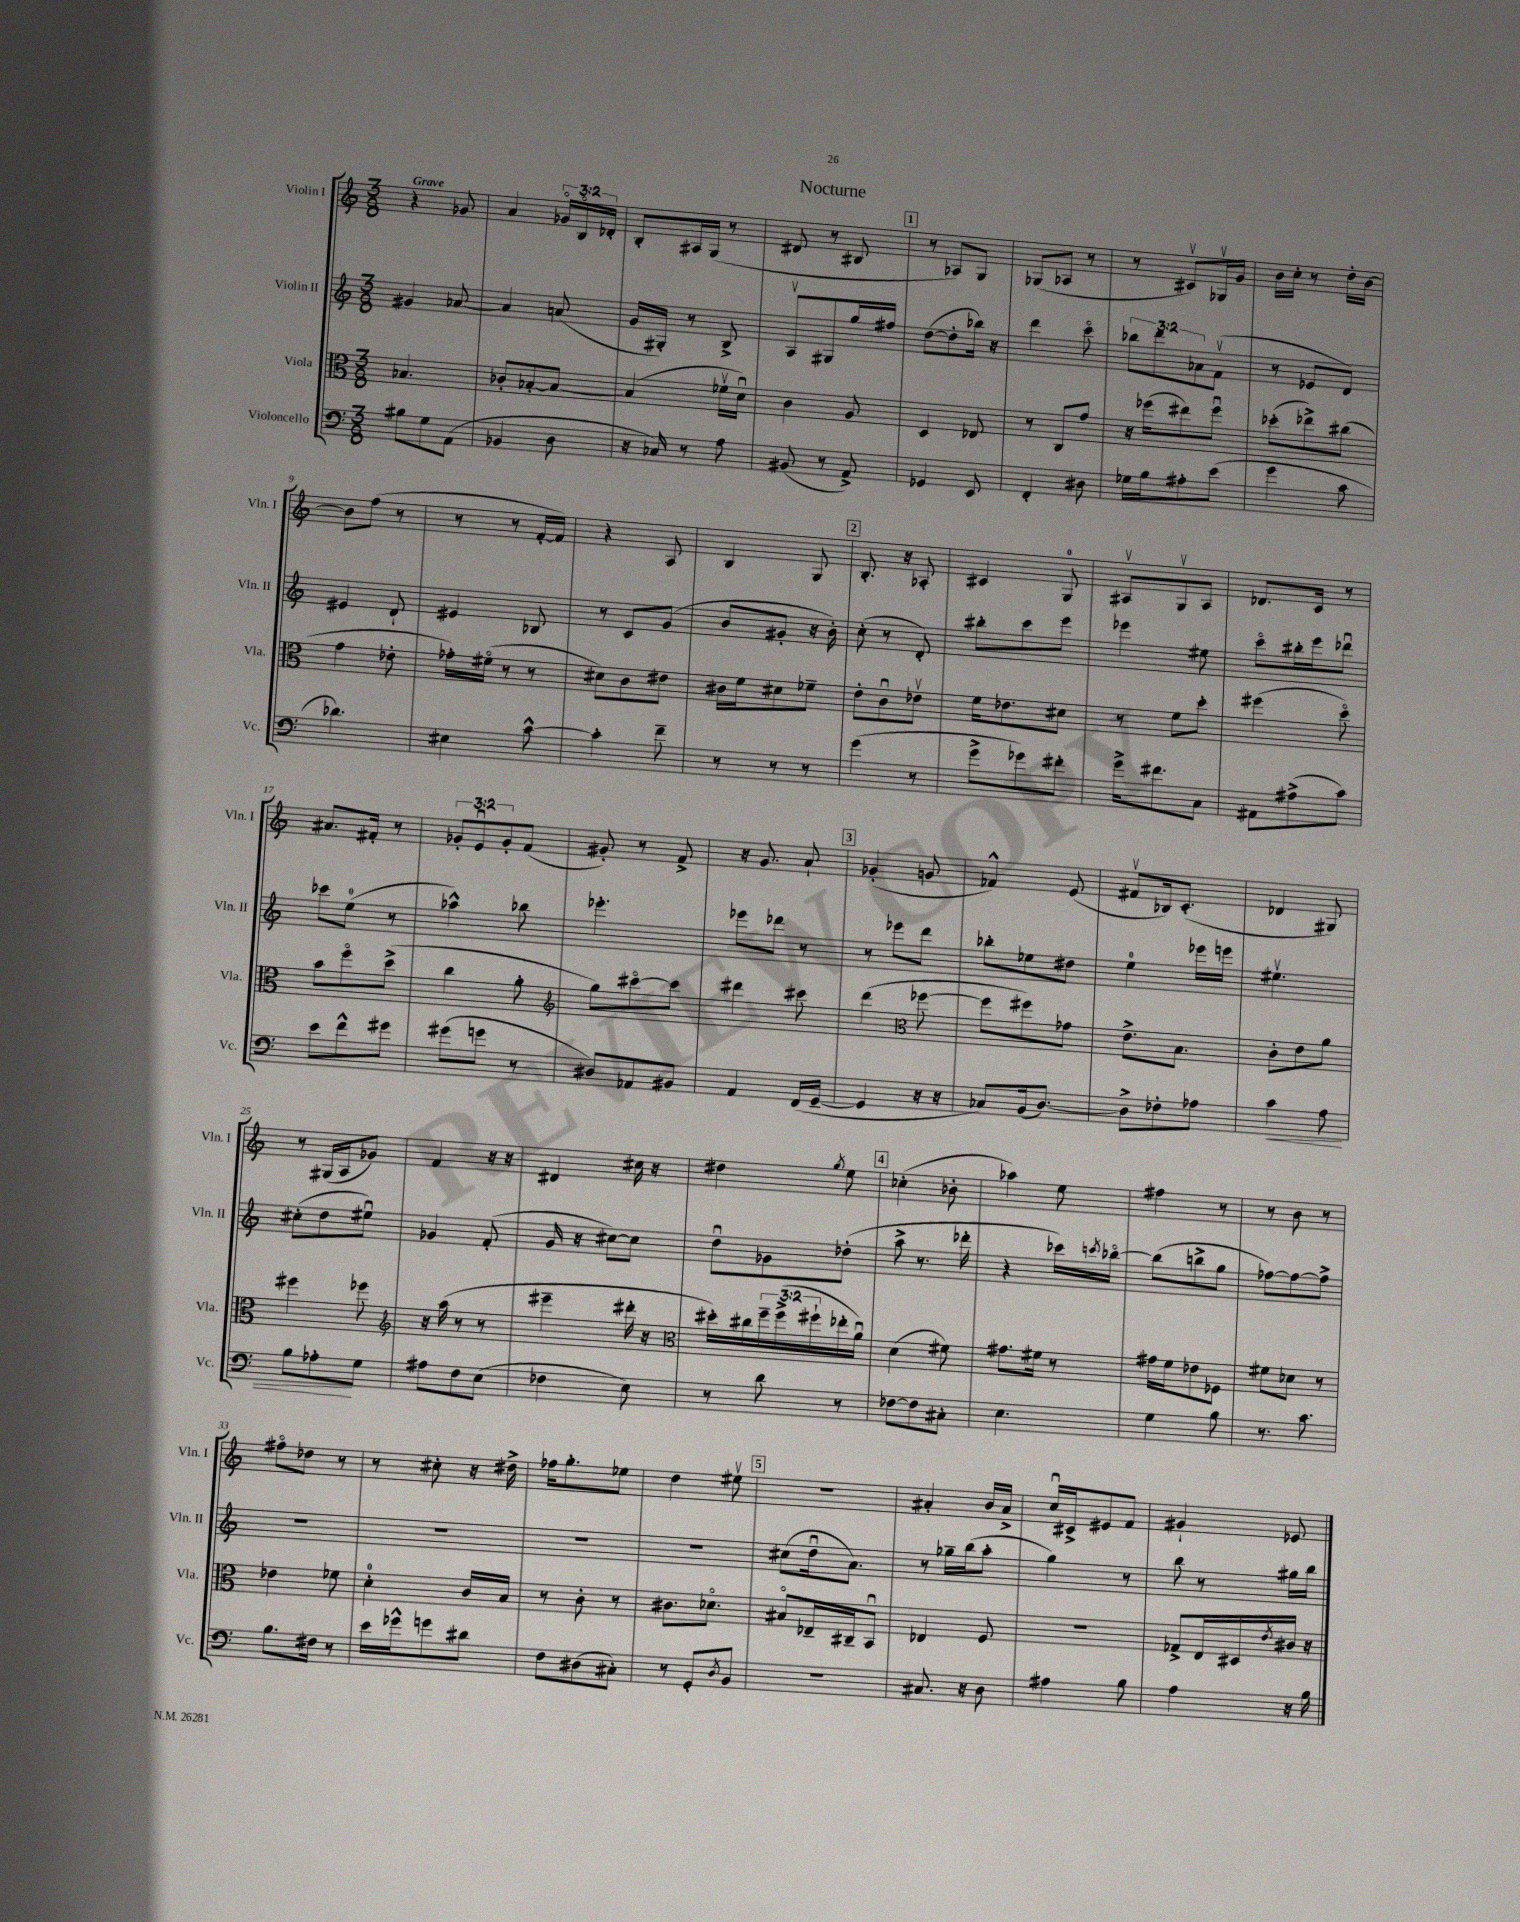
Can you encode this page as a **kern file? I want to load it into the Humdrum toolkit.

**kern	**kern	**kern	**kern
*staff4	*staff3	*staff2	*staff1
*clefF4	*clefC3	*clefG2	*clefG2
*k[]	*k[]	*k[]	*k[]
*M3/8	*M3/8	*M3/8	*M3/8
8B#\L	4.B-/	4g#/	4r
8G\	.	.	.
(8AA\J	.	[8a-/	8g-/
=	=	=	=
4BB-/	8c-'/L	4a-/]	4a/
.	[8B-'/	.	.
8D\	8B-/_J	(8a/	24g-o/LL
.	.	.	24Bo/
.	.	.	24d-'/JJ
=	=	=	=
16r	(4B-/]	16g/LL	8B'/L
16C-/)	.	16G#'/JJ)	.
8r	.	8r	16A#/L
.	.	.	(16G/JJ
8A\	16f-v\LL	8B^/	8r
.	16du\JJ)	.	.
=	=	=	=
(8BB#/	4c\	8Av/L	8d#/
8r	.	8G#/	8r
8AA^/)	8A/	16gg/L	8B#/
.	.	16ff#/JJ	.
=	=	=	=
4GG-/	4D/	([8dd\L	8r
.	.	8dd'\]	8A-/L)
8EE/	8E-/	16bb-\Jk)	8G/J
.	.	16r	.
=	=	=	=
4FF'/	8r	4ddd\	(8G-/L
.	8C/L	.	8A-/J
8D#\	8g/J	8ccco\	8r
=	=	=	=
16G-\LL	16r	12bb-\L	8r
16B\J	(16ff-\LK	.	.
.	.	12ddd\	.
8A#'\	8ee#\)	.	8c#v/L)
.	.	12a-\	.
(8e\J	8ff-u\J	(8fv\J	16G-v/L
.	.	.	16g/JJ
=	=	=	=
4g\	(8dd-'\L	8r	16b\LL
.	.	.	16cc'\JJ
.	8ee-^\)	8e-/L	8r
8c\	(8cc#\J	8d/J)	16dd'\LL
.	.	.	[16b\JJ
=	=	=	=
4.d-\)	4g\	4e#/	8b\]L
.	.	.	(8ff\J
.	8e-'\	8d`/	8r
=	=	=	=
4E#\	16g-'\LL)	4e#/	8r
.	(16f#o\JJ	.	.
.	8r	.	8r
[8c^^\	8r	8B-/	[16f'/LL
.	.	.	16f/]JJ)
=	=	=	=
4c'\]	8d#\L)	8r	4r
.	8c\	8c/L	.
8f~\	8e#\J	(8g/J	8A/
=	=	=	=
8r	16c#\LL	8b/L	4B/
.	16f\J	.	.
8r	8d#\	8g#'/J	.
8r	8f-~\J	16r	8G/
.	.	16b'\)	.
=	=	=	=
(4g\	8e'\L	(8cc'\	8.B'/
.	8cu\	8r	.
.	.	.	16r
8r	8e-v\J	8d'/)	8A-'/
=	=	=	=
8g^\L	16f\LK	8bb#'\L	4c#/
.	8.e-\	.	.
8g-\)	.	8ccc\	.
8f#'\J	8d#\J	8eee\J	8G/
=	=	=	=
16g^\LK	8r	4eee-\	8A#v/L
8.f#\	.	.	.
.	8f\L	.	8Gv/
8C\J	8dd'\J	8ee#\	8A#/J
=	=	=	=
8AA#\L	(4ff#\	8ccco\L	8.d-/L
(8A#^\	.	16bb#'\L	.
.	.	16eee\J	16c/Jk
8c\J)	8ddo\)	8ddd-u\J	8r
=	=	=	=
8e\L	8b\L	8ccc-\L	8.a#/L
8f^^\	8ffo\	(8ee\J	.
.	.	.	16f#'/Jk
8g#\J	(8dd^\J	8r	8r
=	=	=	=
(8g#\L	4cc\	4aa-^^\)	12g-'/L
.	.	.	12eu/
8g\J	.	.	.
.	.	.	12g-'/
8r	8a'\	8bb-\	(8f/J
=	=	=	=
*	*clefG2	*	*
8D#/L)	8gg\L)	4.eee-'\	8g#'/)
8AA-/	[8ccc#o\	.	8r
8BB#/J	8ccc#\]J	.	8f^/
=	=	=	=
4AA/	4ddd#\	8eee-\L	16r
.	.	.	8.g/
.	.	8ddd-\J	.
(16FF/LL	8ccc#\	8r	8a`/
[16GG~/JJ	.	.	.
=	=	=	=
4GG/]	(4ddd\	8r	(4g-'/
.	.	8eee-\L	.
*	*clefC3	*	*
16r	[8ff-\	8ddd\J	8g/
16r	.	.	.
=	=	=	=
8C-/L)	8ff-\]L	8bb-'\L	4f-^^/)
(16BB/k	8ff#\)	8ee-\	.
[8.D/J)	.	.	.
.	8g-\J	8dd#\J	(8e/
=	=	=	=
8D^\]L	8.e^\L	4ee\	8f#v/L
8F-'\	.	.	16B-/k)
.	8.B\J	.	(8.c'/J
8A-\J	.	16eee-\LL	.
.	.	16eee\JJ	.
=	=	=	=
4c\	8c'\L	4.ee#v\	4d-/
.	8e\	.	.
8A\	8a\J	.	8G#/)
=	=	=	=
8B\L	4ff#\	(8cc#'\L	8r
8A-'\	.	8dd\	(16G#/LL
.	.	.	16A/J
8G\J	8ff-\	8ee#u\J)	8g-/J)
=	=	=	=
*	*clefG2	*	*
8A#\L	16r	4g-/	4f/
.	(16aa\	.	.
8F\	8r	.	.
(8E\J	8r	(8f'/	16r
.	.	.	16r
=	=	=	=
4F-\	4eee#~\	16g/	4d#/
.	.	16r	.
.	.	[8cc#\L)	.
8E\)	16ddd#'\	8cc#\]J	16cc#\
.	16r	.	16r
=	=	=	=
*	*clefC3	*	*
8r	16dd#'\LL)	8ddu\L	4dd#\
.	16cc#\	.	.
8d\	24ff~\	8g-\	.
.	(24ff^\	.	.
.	24ff#`\	.	.
.	.	.	8qgg/
8r	16ee-'\	(8dd-'\J	8ee\
.	16au\JJ)	.	.
=	=	=	=
[8F-\L	(4d\	8aa^\	(4cc-'\
8F-\]	.	8.r	.
8C#'\J	8f#\)	.	8b-'\
.	.	16ddd-'\	.
=	=	=	=
4.E\	8.g#\L	4r	4aa-\)
.	16f#\Jk	.	.
.	8r	16ccc-\LL)	8ee\
.	.	8qccc/	.
.	.	[16bb-o\JJ	.
=	=	=	=
4G\	16g#\LL	(8bb-\]L	4ff#\
.	16f\J	.	.
.	8e-\	8bb^\	.
8B\	8F-\J	8gg\J	8r
=	=	=	=
8.r	8f#\L	[8ff-\L)	8r
.	8d-\J	8ff-\_	8b\
8.c\	.	.	.
.	8r	8ff-^\]J	8r
=	=	=	=
8.B\L	4e-\	4.r	8ff#o\L
.	.	.	8dd-\J
16F#\Jk	.	.	.
8r	8f-\	.	8r
=	=	=	=
16e\LL	4d'\	4.r	8r
16g-^^\J	.	.	.
8g\	.	.	8cc#'\
8d#\J	16c/LL	.	16r
.	16B/JJ	.	16dd#^\
=	=	=	=
8F\L	8r	4.r	16ff-\LK
.	.	.	8.gg'\
(8D#\	8c'\	.	.
8C#'\J)	8r	.	8ee-\J
=	=	=	=
8r	8.c#\L	4.r	4dd\
8GG'/L	.	.	.
.	8.d-o\J	.	.
8qD/	.	.	.
8BB/J	.	.	8ee#v\
=	=	=	=
4.r	8B#o/L	(8cc#\L	4.r
.	16E-~/L	16ddu\k	.
.	16C#~/J	8.a\J)	.
.	8BBu/J	.	.
=	=	=	=
8.C#/	4E-/	8r	4a#'/
.	.	16gg-~\LL	.
16r	.	(16bb\J	.
8D\	8F/	8aa'\J	16b/LL
.	.	.	16a#^/JJ
=	=	=	=
4A#\	4.r	4gg\)	16ccu/LL
.	.	.	16c#^/J
.	.	.	8e#/
8B\	.	8r	8f/J
=	=	=	=
4A\	8G-^/L	8bb\	4g#`/
.	16E/L	8r	.
.	16D#/	.	.
.	8qe/	.	.
16r	16c#/JJ	16gg#\LL	8e-/
16B\	16r	16bb\JJ	.
==	==	==	==
*-	*-	*-	*-
